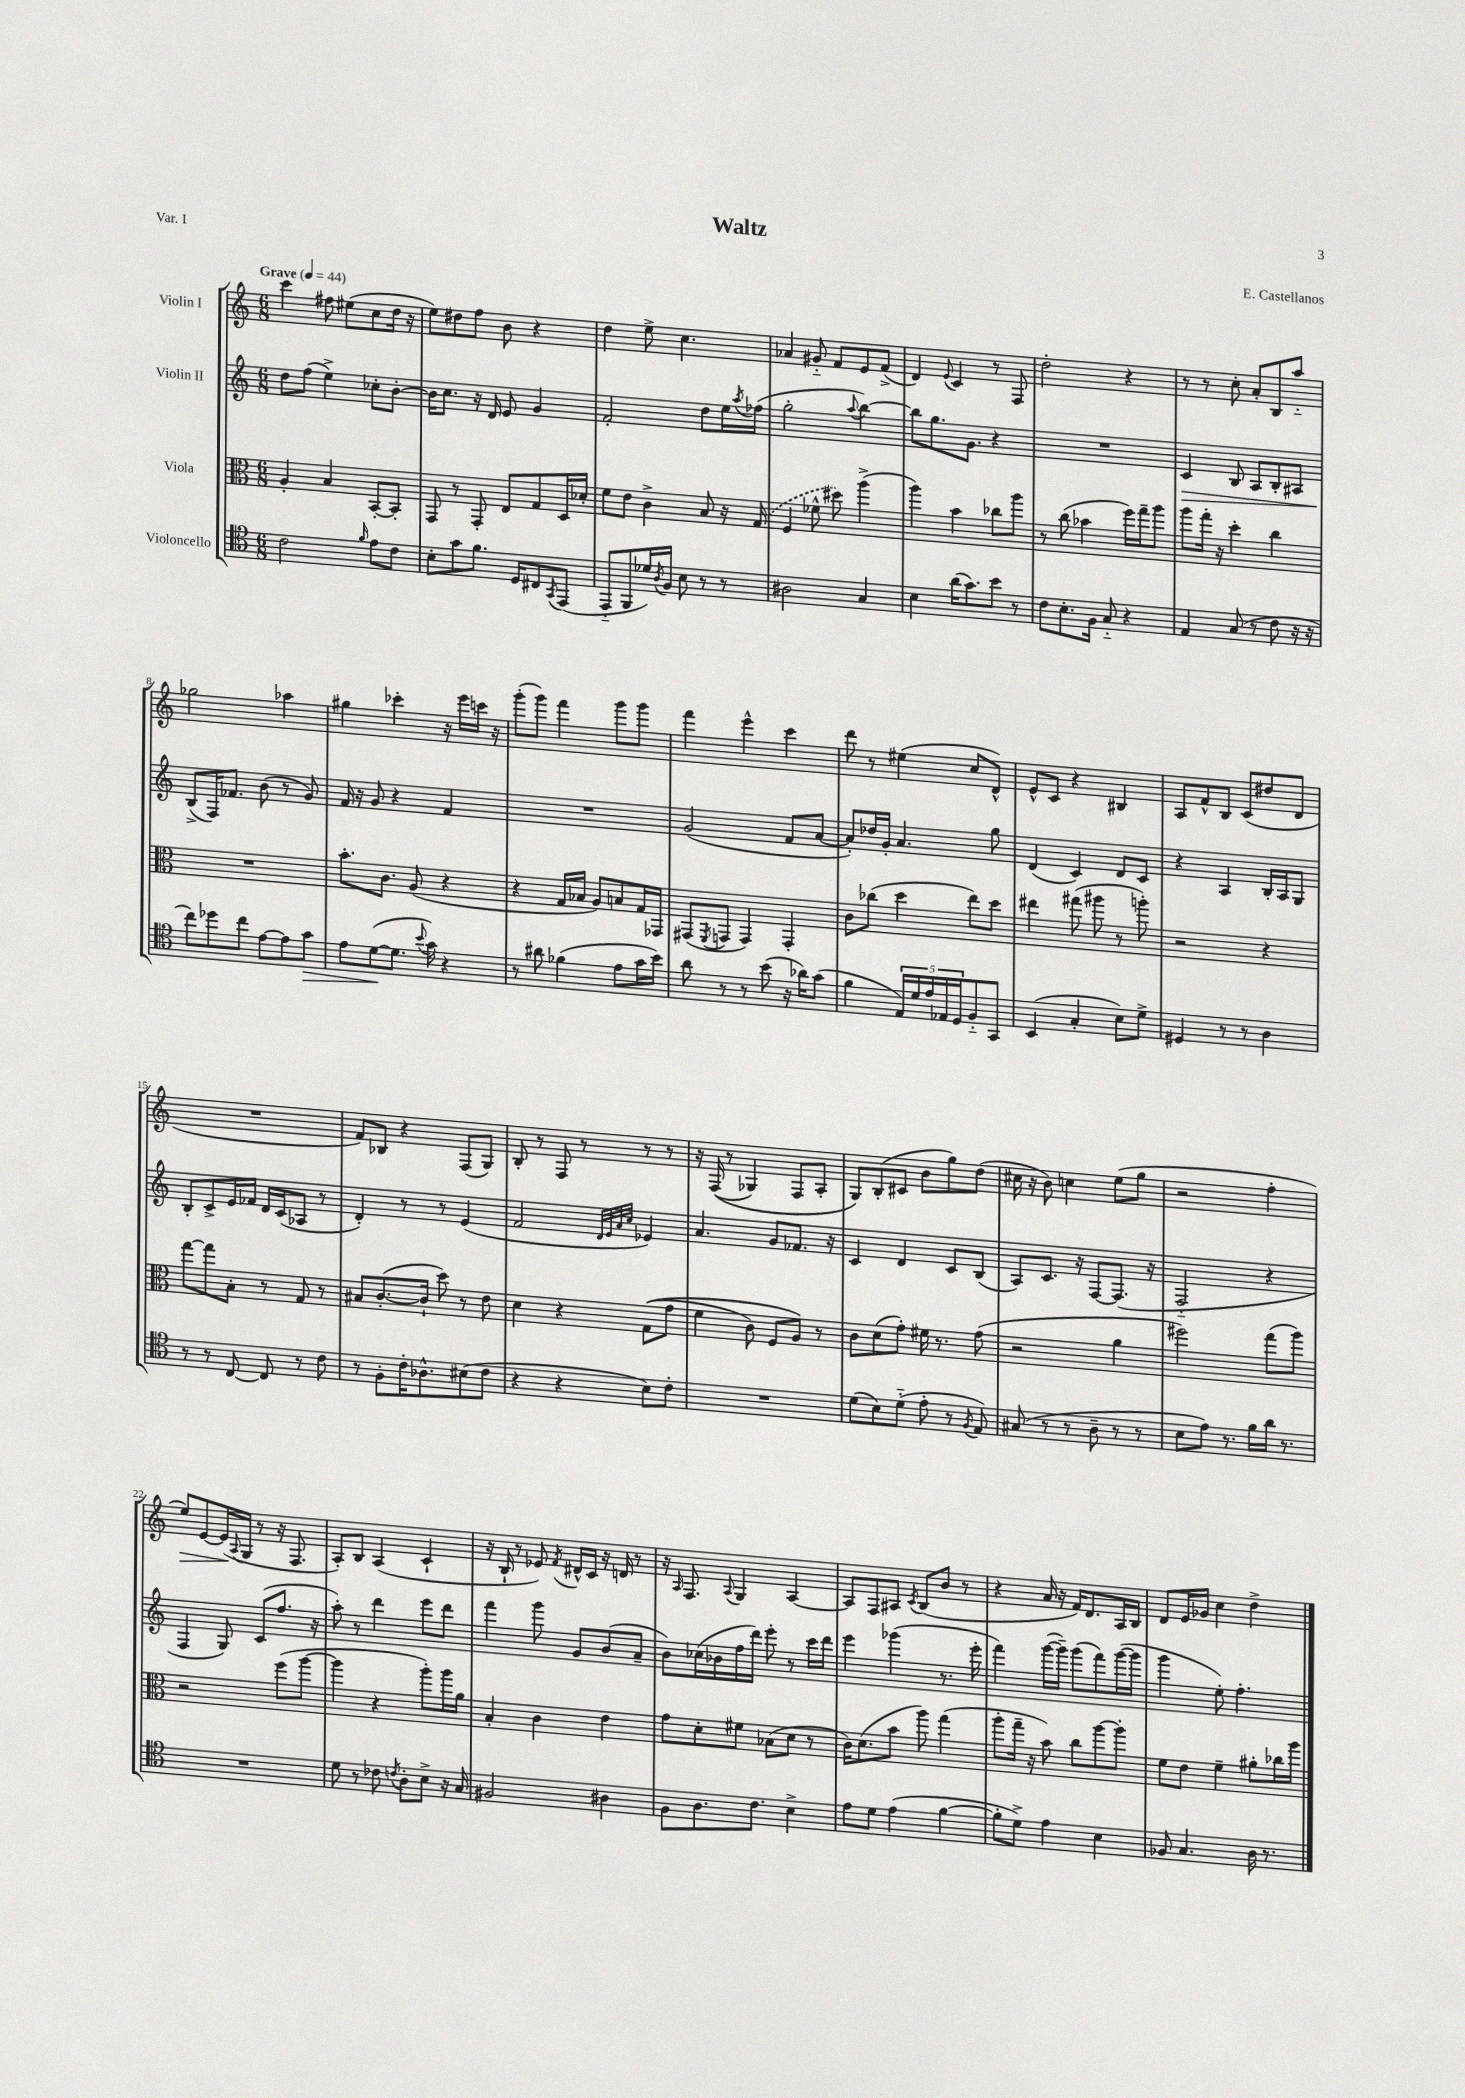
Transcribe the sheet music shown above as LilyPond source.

\header { title = "Waltz" composer = "E. Castellanos" piece = "Var. I" }
<<
\new StaffGroup <<
\new Staff = "s0" \with { instrumentName = "Violin I" } {
    \clef treble \key c \major \numericTimeSignature \time 6/8 \tempo "Grave" 4 = 44
    c'''4 fis''8 eis''8( c''8 d''16 r16 |
    e''8) dis''8 f''8 b'8 r4 |
    d''4 e''8-> c''4. |
    aes'4 gis'8-_ f'8 e'8 f'8->( |
    d'4) \appoggiatura { e'8 } c'4 r8 f8 |
    d''2-. r4 |
    r8 r8 c''8-. a'8-. b8 a''8-_ |
    ges''2 aes''4 |
    gis''4 ces'''4-. r16 e'''16 c'''16 r16 |
    g'''8-.( g'''8) f'''4 g'''8 g'''8 |
    f'''4 e'''4-^ c'''4 |
    d'''8 r8 eis''4( c''8 d'8-^) |
    e'8-^ c'8 r4 bis4 |
    a8 f'8-^ b8 c'8( dis''8 d'8 |
    R2. |
    f'8) bes8 r4 f8( g8) |
    b8-. r8 f8 r8 r8 r8 |
    r16 f16(\( r8 ges4) f8 a8-. |
    g8\) b8-.( cis'8 b'8 g''8) d''8( |
    cis''16 r16 b'8) c''4 e''8( g''8 |
    r2 f''4-. |
    e''8\>) e'8~ e'16\!( \appoggiatura { a8 } g16 r8 r16 f8. |
    a8-.) b8 a4( c'4-! |
    r16 b16-! r8 ees'8) \acciaccatura { f'8 } dis'16-^ c'16 r16 d'16 r8 |
    r16 \grace { a16 } f8. \appoggiatura { a8 } g4 a4~ |
    a8 f8 ais8 \acciaccatura { c'8 } b8( b'8 r8 |
    r4 a'16 r16 f'16) d'8. a16 b16 |
    d'8 e'16 ges'16 c''4 d''4-> \bar "|." |
}
\new Staff = "s1" \with { instrumentName = "Violin II" } {
    \clef treble \key c \major \numericTimeSignature \time 6/8
    d''8 f''8( e''4->) ces''8-. b'8~-. |
    b'16 c''8. r16 d'16 e'8 g'4 |
    f'2-. d''8 e''16 \acciaccatura { a''8 } fes''16( |
    g''2-. \appoggiatura { a''8 } b''4~) |
    b''8 g''8. g'8. r4 |
    R2. |
    c'4\> b8 a8 b8-. ais8 |
    b8->\!( f16) fes'8. b'8( r8 g'8) |
    f'16 r16 g'8 r4 f'4 |
    R2. |
    g'2( f'8 a'8~ |
    a'8-.) des''16 g'16-. a'4. g''8 |
    d'4( c'4) d'8 c'8 |
    r4 a4 b16-. a16 g8 |
    b8-. c'8-> e'16 fes'16 d'16 c'16( aes8 r8 |
    d'4-.) r8 r8 e'4( |
    f'2 \grace { d'32 e'32 a'32 c''32 } ees'4) |
    a'4. g'8 fes'8. r16 |
    c'4 d'4 c'8 b8( |
    a8) c'8. r16 f8~ f8.( r16 |
    f2-_ r4 |
    f4 g8) c'8( f''8. r16 |
    a''8-.) r8 d'''4 e'''8 d'''8 |
    f'''4 g'''8 g'8 b'8( a'8-- |
    b'8) ces''16( bes'16 f''16 d'''16) e'''8-. r8 c'''16 d'''16 |
    e'''4 ges'''4( r8. e'''16-. |
    f'''4) g'''16~( g'''16--) g'''8( f'''8) g'''16~( g'''16 |
    g'''4 e''8-.) f''4.-. \bar "|." |
}
\new Staff = "s2" \with { instrumentName = "Viola" } {
    \clef alto \key c \major \numericTimeSignature \time 6/8
    a4-. b4 b,8~-. b,8-. |
    g,8 r8 g,8-. e8 g8 d16 des'16-. |
    f'8 e'8 c'4-> b8 r16 \once \slurDashed g16( |
    f4 fes'8-^ dis''8) a''4->( |
    a''4) b'4 ces''8 a''8 |
    r8 c''8( bes'4 f''16) g''16-- a''8 |
    a''8 g''16-. r16 d''4-. c''4 |
    R2. |
    b'8.-. c'8. a8( r4 |
    r4 g16 bes16 a8) b8 g16 ges,16 |
    gis,8( \acciaccatura { f,8 } g,8 g,4) g,4-. |
    c'8 ces''8( d''4 e''8) d''8 |
    eis''4 gis''8( ais''8 r8 a''8-.) |
    r2 r4 |
    g''8~ g''8 b8-. r8 g8 r8 |
    bis8 c'8.~-.( c'16-! d''8) r8 e'8 |
    d'4 r4 g8(\( g'8 |
    f'4 c'8) f8 a8\) r8 |
    c'8 d'8( g'8-.) fis'16 r8. g'8( |
    r2 a'4 |
    fis''2) g''8( a''8) |
    r2 f''8( a''8~ |
    a''4 r4 a''8-.) a''16 a'16 |
    b4-. c'4 e'4 |
    g'8 d'8-. fis'8 bes8( d'8 r8 |
    c'16) d'8.( b'8 a''8) g''4( |
    a''8-. g''16-- r16 b'8) c''8 a''8~ a''8-. |
    f'8 e'8 f'4-- ais'8-. ces''16 a''16 \bar "|." |
}
\new Staff = "s3" \with { instrumentName = "Violoncello" } {
    \clef tenor \key c \major \numericTimeSignature \time 6/8
    c'2 \grace { f'16 } e'8 c'8 |
    b8-. g'8 f'8. d16 cis8 \acciaccatura { g,8 } e,8( |
    e,8-_ f,8 des'16) \acciaccatura { a8 } f16 b8 r8 r8 |
    ais2 g4 |
    b4 a'16( g'8.) b'8 r8 |
    c'8 b8.-. f16 g8-_ r4 |
    e4 g8( r8 c'8 r16 r16 |
    c''8) des''8 c''8 e'8~ e'8 g'8\> |
    e'8 d'8~\!( d'8. \appoggiatura { b'8 } g'16) r4 |
    r8 ais'8 fes'4( e'8 g'16 b'16) |
    a'8 r8 r8 b'8( r16 aes'16) g'8( |
    f'4 \tuplet 5/4 { e16) d'16 e'16 ees16 d16 } f8-_ g,8 |
    b,4( g4-. b8) d'8-> |
    dis4 r8 r8 a4 |
    r8 r8 c8~ c8 r8 c'8 |
    r8 f8-. c'16-. aes8.-^ bis8( c'8 |
    r4 r4 b8) c'8-. |
    R2. |
    d'8( b8) d'8-_( e'8-. r8 \acciaccatura { f8 } e8) |
    gis8( r8 r8 a8-- r8 r8 |
    b8 e'8) r8. f'16 a'16 r8. |
    R2. |
    d'8 r8 ces'8 \acciaccatura { c'8 } a8-. b8-> r16 g16 |
    fis2 ais4 |
    f8 a8. c'8. b4-> |
    e'8 d'8 e'4( f'4~ |
    f'8-. d'8->) e'4 b4 |
    fes8 g4. a16 r8. \bar "|." |
}
>>
>>
